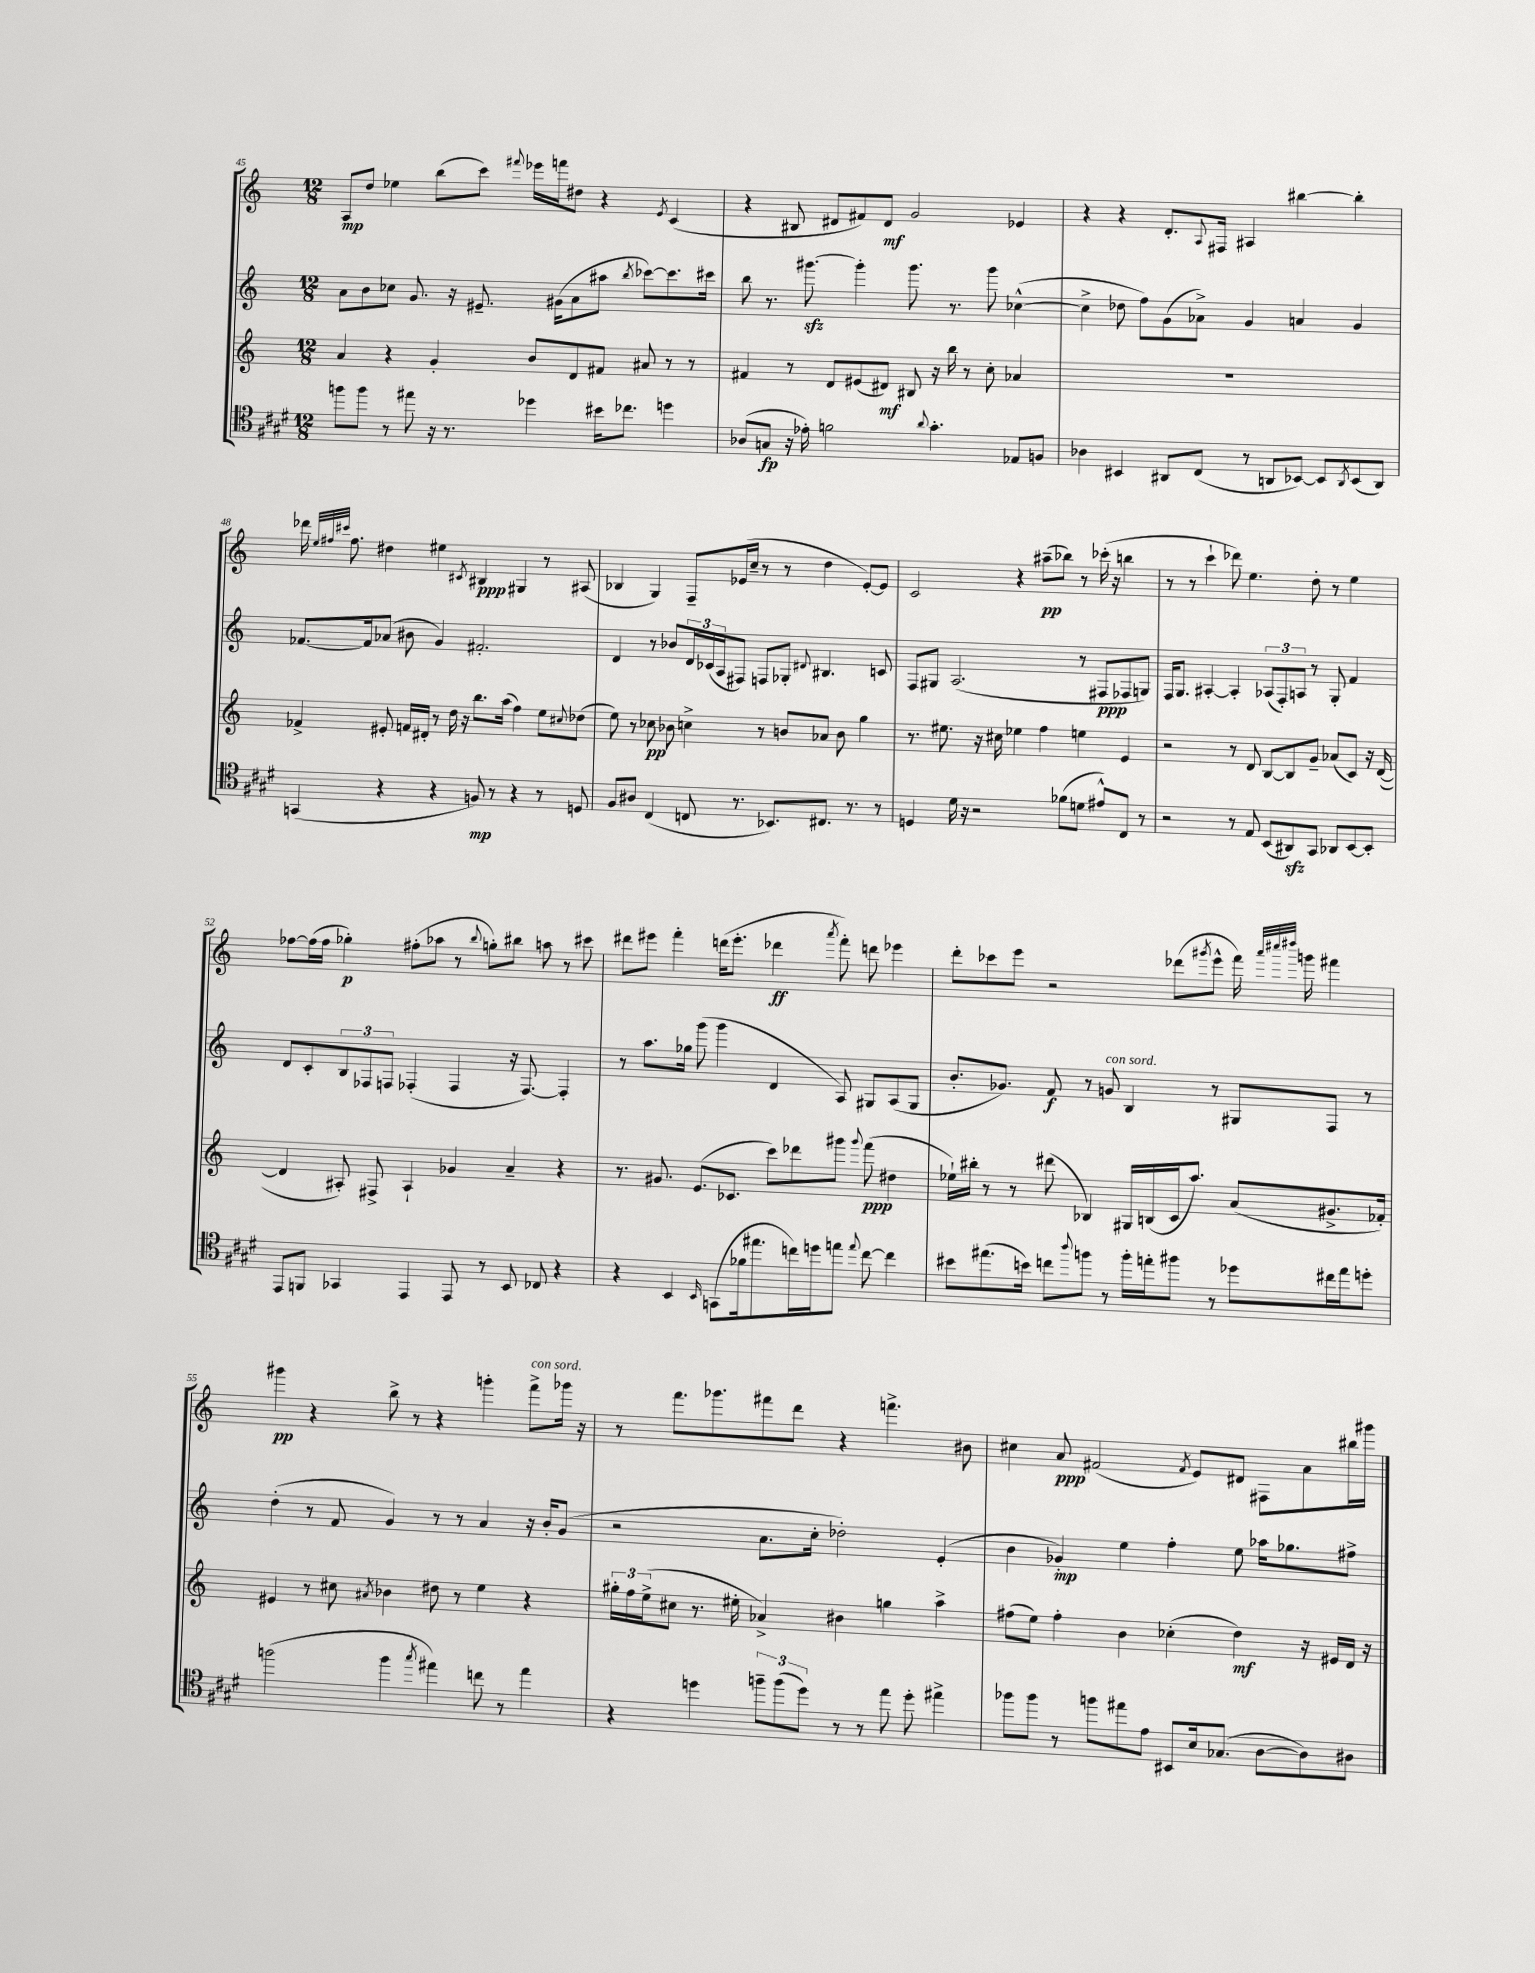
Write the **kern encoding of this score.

**kern	**kern	**kern	**kern
*staff4	*staff3	*staff2	*staff1
*clefC4	*clefG2	*clefG2	*clefG2
*k[f#c#g#d#]	*k[]	*k[]	*k[]
*M12/8	*M12/8	*M12/8	*M12/8
8ff	4a	8a	8A
8ff	.	8b	8dd
8r	4r	8cc-	4ee-
8ee#	.	8.g	.
16r	4g'	.	(8bb
8.r	.	16r	.
.	.	8.e#~	8ccc)
.	.	.	8qqfff#
4dd-	8b	.	16eee-
.	.	(16g#	16fff
.	8d	8a	8dd#
16b#	8f#	8aa#	4r
8.cc-	.	.	.
.	.	8qbb	.
.	8a#	[8ccc-)	.
.	.	.	8qe
4dd	8r	8.ccc-]	(4c
.	8r	.	.
.	.	16ccc#	.
=	=	=	=
(8A-	4f#	8bb	4r
8G	.	8.r	.
16r	8r	.	8B#
16e-')	.	[8.ggg#	.
2f	8d	.	8d#
.	(8e#	4ggg#']	8f#)
.	8d#)	.	8d#
.	8B#	8.ggg#	2g
8qqa	.	.	.
4.g#'	16r	.	.
.	16bb	8.r	.
.	8r	.	.
.	8cc'	8ggg#	.
8E-	4a-	([4cc-^^	4e-
8F	.	.	.
=	=	=	=
4A-	1.r	4cc-^]	4r
4BB#	.	8dd-	4r
.	.	8ff)	.
8AA#	.	(8g	8.d'
(8C#	.	8a-^)	.
.	.	.	8qqA
.	.	.	16F#
8r	.	4g	4A#
8AA	.	.	.
[8BB-)	.	4a	[4bb#
8BB-]	.	.	.
8qAA	.	.	.
(8BB-	.	4g	4bb#']
8AA)	.	.	.
=	=	=	=
(4GG	4f-^	[8.f-	16ddd-
.	.	.	32qqee
.	.	.	32qqff#
.	.	.	32qqccc#
.	.	.	8.ff#
.	.	16f-]	.
4r	8e#'	(8a-	4dd#
.	16f	8b#	.
.	16d#'	.	.
4r	8r	4g)	4ee#
.	16dd	.	.
.	16r	.	.
.	.	.	8qc#
8F)	8.bb	2.f#'	4B#
8r	.	.	.
.	(16aa	.	.
4r	4ff)	.	4G#
8r	8ee	.	8r
.	8qqcc#	.	.
8D	(8dd-	.	(8A#
=	=	=	=
8F#	8ee)	4d	4B-
8A#	8r	.	.
(4C#	8cc-	8r	4G)
.	8b-	8b-	.
8C	4cc^	24d	8F~
.	.	(24c-	.
.	.	24A	.
8.r	.	8F#)	(16e-
.	.	.	16cc~
.	8r	8F	8r
8.BB-)	.	.	.
.	8b	8G-'	8r
.	.	8qqd#	.
8.C#	8a-	4.B#	4dd
.	8b	.	.
8.r	.	.	.
.	4gg	.	[8e-')
8r	.	8c	8e-]
=	=	=	=
4D	8.r	8F	2c
.	.	8G#	.
.	8.ee#	.	.
16d#	.	(2.A	.
16r	.	.	.
2r	16r	.	.
.	16cc#	.	.
.	4ee-	.	4r
.	4ff	.	(8aa#~
(8f-	.	.	8bb-)
8d	4ee	8r	8r
8e#^^)	.	8F#	(16ccc-'
.	.	.	16r
8C#	4e	8F-	4bb
8r	.	8G)	.
=	=	=	=
2r	2r	16F	8r
.	.	8.G	.
.	.	.	8r
.	.	[4A#'	4ccc`
8r	8r	4A#']	8ddd-)
8E	8d	.	4.ee
(8BB	[8B	(12A-	.
.	.	12F')	.
8AA#)	8B]	.	.
.	.	12A	.
8GG#	8g~	8r	8dd'
8AA-	(8a-	8G'	8r
[8BB	8c)	4f	4ee
8BB']	16r	.	.
.	([16d	.	.
=	=	=	=
8EE	4d]	8d	[8ff-
8FF	.	8c'	(16ff-]
.	.	.	16ff-
4GG-	8A#')	12B	4gg-')
.	.	12F-	.
.	8F#^	.	.
.	.	12F	.
4EE	4A#`	(4F-'	(8ff#'
.	.	.	8aa-
8EE	4g-	4F-	8r
.	.	.	8qqbb
8r	.	.	8gg')
8BB	4a~	16r	8bb#
.	.	[8.F-)	.
8C-	.	.	8aa
4r	4r	4F-']	8r
.	.	.	8ccc#
=	=	=	=
4r	8.r	8r	8ddd#
.	.	8.aa	8eee#
.	8.g#	.	.
4BB	.	.	4fff'
.	.	16gg-	.
.	(8.e	(8ggg	.
16qqBB	.	.	.
(8GG	.	4ggg	(16ddd
.	8.c-	.	8.eee#'
16f-	.	.	.
8.ee#	.	.	.
.	8ccc)	4d	4ddd-
16cc)	8ddd-	.	.
16dd	.	.	.
.	.	.	8qaaa
8ee	8ggg#	8A)	8fff')
8qqee	8qqggg#	.	.
[8cc	(8fff	8G#	8ddd
4cc]	4dd#	(8A	4eee-
.	.	8G#	.
=	=	=	=
8b#	16ee-`)	8.b'	8ddd'
.	16bb#'	.	.
(8.ee#	8r	.	8ccc-
.	.	8.g-)	.
.	8r	.	8eee
16b)	.	.	.
8cc	(8ddd#	8f	2r
8qqaa	.	.	.
8ff	4B-)	8r	.
8r	.	8g	.
16ff'	16G#	4B	.
16ee'	(16B	.	.
8ff#	16c	.	(8ddd-
.	8.aa)	.	.
.	.	.	8qggg#
8r	.	8r	8eee^^
8dd-	(8a	8G#	16fff)
.	.	.	32qqaaa
.	.	.	32qqcccc#
.	.	.	32qqdddd#
.	.	.	16ggg
16cc#	8.g#^	8F	4fff#
16ee	.	.	.
8dd'	.	8r	.
.	16f-')	.	.
=	=	=	=
(2ff	4e#	(4dd'	4ggg#
.	8r	8r	4r
.	8cc#	8f	.
.	8qa#	.	.
4ff	4b-	4g)	8bb^
.	.	.	8r
8qgg#	.	.	.
4ee#)	8dd#	8r	4r
.	8r	8r	.
8cc	4ee	4a	4ggg'
8r	.	.	.
4ee#	4r	16r	8fff^
.	.	16b'	.
.	.	(8g	16ggg-
.	.	.	16r
=	=	=	=
4r	24gg#'	2r	8r
.	24ff	.	.
.	(24ee^	.	.
.	8cc#	.	8.fff
4dd	8.r	.	.
.	.	.	8.ggg-
.	16ee#'	.	.
12ff~	4a-^)	8.a	8fff#
(12ff	.	.	.
.	.	.	8ddd
12dd)	.	.	.
.	.	16cc'	.
8r	4b#	2dd-')	4r
8r	.	.	.
8ee	4gg	.	4.fff^
8dd'	.	.	.
4ee#^	4aa^	(4e'	.
.	.	.	8b#
=	=	=	=
8ff-	(8ff#	4b	4cc#
8ff-	8ee)	.	.
8r	4ff#'	4g-')	8a
8ff	.	.	(2f#
8ee#	4b	4ee	.
8e	.	.	.
8BB#	(4cc-'	4ff'	.
.	.	.	8qf#
16B	.	.	8e)
(8.G-	.	.	.
.	4dd)	8ee	8d#
[8A	.	16aa-	8F#
.	.	8.gg-	.
8A])	16r	.	8a
.	16e#	.	.
8A#	16d	8ff#^	16bb#
.	16r	.	16ggg#
==	==	==	==
*-	*-	*-	*-
